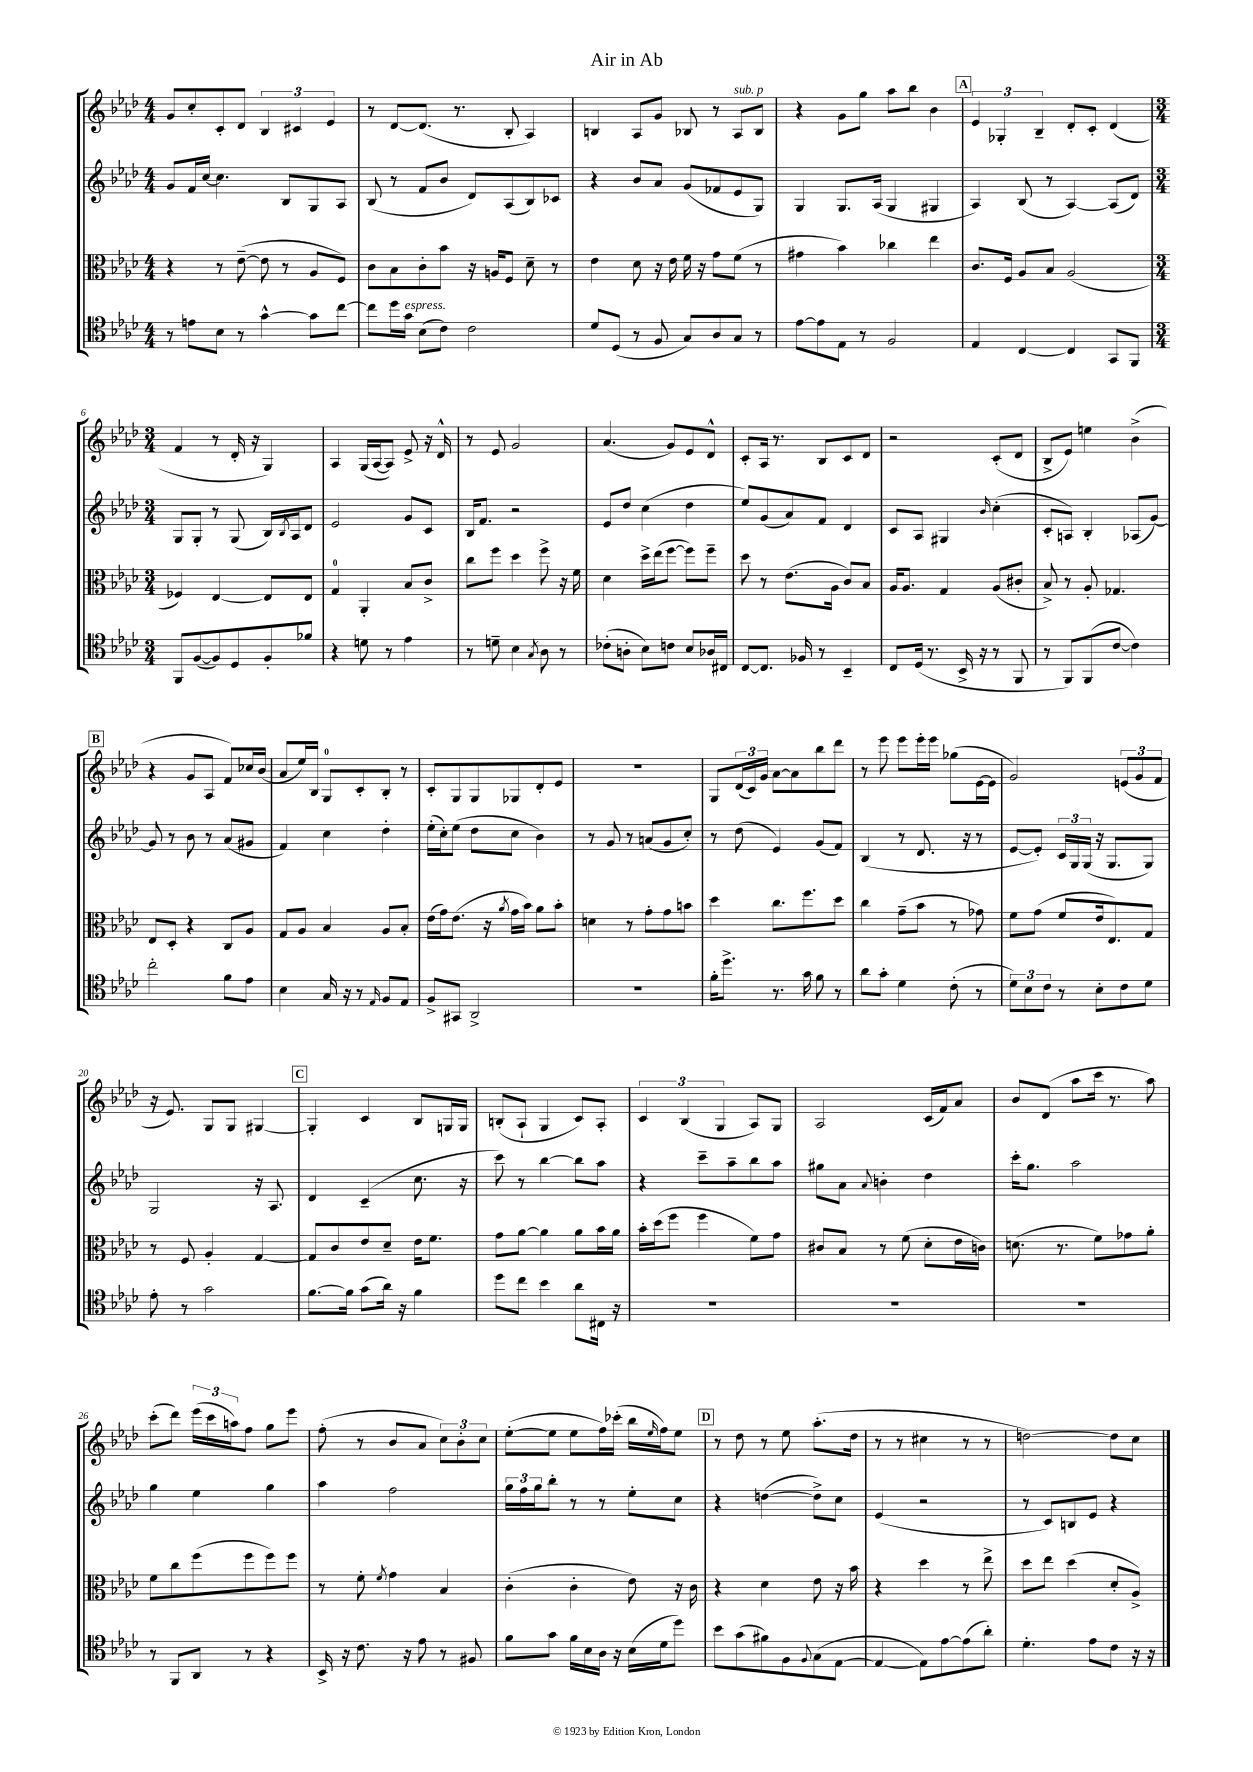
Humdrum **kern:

**kern	**kern	**kern	**kern
*part4	*part3	*part2	*part1
*staff4	*staff3	*staff2	*staff1
*clefC4	*clefC3	*clefG2	*clefG2
*k[b-e-a-d-]	*k[b-e-a-d-]	*k[b-e-a-d-]	*k[b-e-a-d-]
*M4/4	*M4/4	*M4/4	*M4/4
=1	=1	=1	=1
8r	4r	8g/L	8g/L
8en\L	.	16f/L	8cc'/
.	.	[16cc/JJ	.
8B-\J	8r	4.cc\]	8c'/
8r	([8e-~\	.	8d-/J
[4g^^\	8e-\]	.	6B-/
.	8r	8B-/L	.
.	.	.	6c#X/
8g\L]	8A-/L	8G/	.
.	.	.	6e-/
[8cc\J	8F/J)	8A-/J	.
=2	=2	=2	=2
8cc\L]	8c\L	(8B-/	8r
16dd-\L	8B-\	8r	[8d-/L
!LO:TX:a:i:t=espress.	!	!	!
16g\JJ	.	.	.
(8B-\L	8c'\	8f/L	(8.d-/J]
8c\J)	8b-\J	8b-/J	.
.	.	.	8.r
2c\	16r	8d-/L)	.
.	16An/KL	.	.
.	8F/J	(8A-/	8B-'/
.	8d-~\	8B-/)	4A-/)
.	8r	8c-X/J	.
=3	=3	=3	=3
8d-/L	4e-\	4r	4Bn/
(8D-/J	.	.	.
8r	8d-\	8b-/L	8A-/L
8F/	16r	8a-/J	8g/J
.	16e-\	.	.
8G/L)	16f\	(8g/L	8B-X/
.	16r	.	.
8A-/	8g\L	8f-X/	8r
!	!	!	!LO:TX:a:i:t=sub. p
8G/J	(8f\J	8e-/	8A-/L
8r	8r	8G/J)	8B-/J
=4	=4	=4	=4
[8e-\L	4g#X\	4G/	4r
8e-\]	.	.	.
8E-\J	4b-\)	8.G/L	8g\L
8r	.	.	8gg\J
.	.	(16A-/Jk	.
2F/	4cc-X\	4G/	8aa-\L
.	.	.	8bb-\J
.	4ee-\	4G#X/	4b-\
!!LO:REH:place=s1:t=A
=5	=5	=5	=5
4E-/	8.c/L	4A-/)	6e-/
.	.	.	6G-X'/
.	16F/Jk	.	.
[4C/	8A-/L	(8B-/	.
.	.	.	6B-~/
.	8B-/J	8r	.
4C/]	(2A-/	[4A-/)	8d-'/L
.	.	.	8c'/J
8GG/L	.	(8A-/L]	(4d-/
8FF/J	.	8d-/J)	.
!!LO:LB:g=z
=6	=6	=6	=6
*M3/4	*M3/4	*M3/4	*M3/4
8FF/L	4F-X/)	8G/L	4f/
([8F/	.	8G'/J	.
8F/])	[4E-/	8r	8r
8D-/	.	(8G/	16d-'/
.	.	.	16r
8F'/	8E-/L]	16B-/LL)	4G/)
.	.	8qB-/	.
.	.	16A-/J	.
8f-X/J	8E-/J	8d-/J	.
=7	=7	=7	=7
4r	4G/	2e-/	4A-/
8dn\	4AA-'/	.	(16G/LL
.	.	.	[16A-/J
8r	.	.	8A-/J])
4e-\	8B-/L	8g/L	8e-^/
.	8c^/J	8c/J	16r
.	.	.	16d-^^/
=8	=8	=8	=8
8r	8cc\L	16B-/KL	8r
.	.	8.f/J	.
8dn~\	8ff\J	.	8e-/
4B-\	4dd-\	2r	2g/
8qG/	.	.	.
8A-\	8ff^\	.	.
8r	16r	.	.
.	16f\	.	.
=9	=9	=9	=9
(8c-X'\L	4d-\	8e-/L	(4.a-/
8An'\J	.	8dd-/J	.
8B-\L)	16dd-^\LL	(4cc\	.
.	(16ee-\J	.	.
8cn\J	[8ff\J	.	8g/L)
8B-/L	8ff\L])	4dd-\	8e-/
16A-X/L	8ff~\J	.	8d-^^/J
16C#X/JJ	.	.	.
=10	=10	=10	=10
[8C/L	8dd-\	8ee-/L)	8c'/L
8.C/J]	8r	(8g/	16A-/Jk
.	.	.	8.r
.	(8.e-\L	8a-/)	.
16F-X/	.	.	.
8r	.	8f/J	8B-/L
.	16A-\Jk	.	.
4BB-~/	8c/L)	4d-/	8c/
.	8B-/J	.	8d-/J
=11	=11	=11	=11
8C/L	16A-/KL	8c/L	2r
.	8.A-/J	.	.
(16D-/Jk	.	8A-/J	.
8.r	.	.	.
.	4G/	4G#X/	.
16BB-^/	.	.	.
16r	.	.	.
.	.	16qqb-/	.
8r	(8A-/L	(4cc'\	(8c'/L
8FF/	8c#X'/J	.	8d-/J
=12	=12	=12	=12
8r	8B-^/)	8c'/L	8B-^/L
8FF/L)	8r	8An/J)	8e-/J)
(8FF/	8A-'/	4B-'/	4een\
[8c/J	4.G-X/	.	.
4c\])	.	(8A-X/L	(4b-^\
.	.	[8g/J)	.
!!LO:LB:g=z
!!LO:REH:place=s1:t=B
=13	=13	=13	=13
2cc'\	8E-/L	8g/]	4r
.	8D-'/J	8r	.
.	4r	8b-\	8g/L
.	.	8r	8A-/J
8f\L	8C/L	(8a-/L	8f/L)
8e-\J	8A-/J	8g#X/J	16cc-X/L
.	.	.	(16b-/JJ
=14	=14	=14	=14
4B-\	8G/L	4f/)	8a-/L
.	8A-/J	.	16ee-/L)
.	.	.	16B-/JJ
16G/	4B-/	4cc\	8G/L
16r	.	.	.
8r	.	.	8c'/
16qqE-/	.	.	.
8F/L	8A-/L	4dd-'\	8B-'/J
8E-/J	8B-'/J	.	8r
=15	=15	=15	=15
8F^/L	(16e-\LL	(16ee-'\LL	8c'/L
.	16g\J)	16cc'\J)	.
8GG#X/J	(8.e-\J	(8ee-\J	8G/
2AA-^/	.	8dd-\L	8G/
.	16r	.	.
.	8qa-/	.	.
.	16g\LL	8cc\J	8G-X/
.	16b-\JJ)	.	.
.	8a-\L	4b-\)	8d-'/
.	8b-'\J	.	8e-/J
=16	=16	=16	=16
2.r	4dn\	8r	2.r
.	.	8g/	.
.	8r	8r	.
.	8g'\L	(8an/L	.
.	8g\	8g/	.
.	8bn\J	8cc'/J)	.
=17	=17	=17	=17
16f'\KL	4dd-\	8r	8G/L
8.dd-^\J	.	.	.
.	.	(8dd-\	(24d-/L
.	.	.	24c/)
.	.	.	24g/JJ
8.r	8.cc\L	4e-/)	[8a-\L
.	.	.	8a-\]
16g\	8.ff\	.	.
8f\	.	(8g/L	8bb-\
8r	8dd-\J	8f/J)	8ddd-\J
=18	=18	=18	=18
8a-\L	4cc\	(4B-/	8r
8g'\J	.	.	8eee-\
4d-\	(8g~\L	8r	8eee-\L
.	8b-\J	8.d-/	16eee-'\L
.	.	.	16eee-\JJ
(8c'\	8r	.	(8gg-X\L
.	.	16r	.
8r	8g-X\)	8r	[16e-\L
.	.	.	16e-\JJ]
=19	=19	=19	=19
12d-\L)	8f\L	[8e-/L	2g/)
12B-\	.	.	.
.	(8g\J	8e-'/J])	.
12c\J	.	.	.
8r	8f/L	24c/LL	.
.	.	24G/	.
.	.	(24G/JJ	.
8B-'\L	16e-/k	16r	.
.	8.E-/)	8.G/L	.
8c\	.	.	(12en/L
.	.	.	12g/
8d-\J	8G/J	8G/J)	.
.	.	.	12f/J
!!LO:LB:g=z
=20	=20	=20	=20
8e-'\	8r	2G/	16r
.	.	.	8.e-/)
8r	8F/	.	.
2g\	4A-'/	.	8G/L
.	.	.	8G/J
.	[4G/	16r	[4G#X/
.	.	8.A-/	.
!!LO:REH:place=s1:t=C
=21	=21	=21	=21
[8.f\L	8G/L]	4d-/	4G#'/]
.	8c/	.	.
16f\Jk]	.	.	.
(8g\L	8e-/	(4c~/	4c/
16a-\Jk)	8d-~/J	.	.
16r	.	.	.
4f\	16e-\KL	8.cc\	8B-/L
.	8.f\J	.	.
.	.	.	16Gn/L
.	.	16r	16G/JJ
=22	=22	=22	=22
8dd-\L	8g\L	8ccc\)	(8Bn'/L
8cc\J	[8a-\J	8r	8A-`/J
4b-\	4a-\]	[4bb-\	4G/
8a-\L	8a-\L	8bb-\L]	8c/L)
16C#X\Jk	16b-\L	8aa-\J	8A-'/J
16r	16a-\JJ	.	.
=23	=23	=23	=23
2.r	16b-'\LL	4r	6c/
.	(16dd-\J	.	.
.	8ff\J	.	.
.	.	.	(6B-/
.	4ff\	8ccc~\L	.
.	.	.	6G/
.	.	8aa-~\	.
.	8f\L)	8bb-\	8A-/L)
.	8g\J	8aa-\J	8G/J
=24	=24	=24	=24
2.r	8c#X/L	8gg#X\L	2A-/
.	8B-/J	8a-\J	.
.	.	8qqa-/	.
.	8r	4bn'\	.
.	(8f\	.	.
.	8d-'\L	4dd-\	(16c/LL
.	.	.	16f/J)
.	16e-\L	.	8a-/J
.	16cn\JJ)	.	.
=25	=25	=25	=25
2.r	(8.dn\	16ccc'\KL	8b-/L
.	.	8.gg\J	.
.	.	.	(8d-/J
.	8.r	.	.
.	.	2aa-\	8aa-\L
.	8f\L)	.	16ccc\Jk
.	.	.	8.r
.	8g-X\	.	.
.	8a-'\J	.	8aa-\)
!!LO:LB:g=z
=26	=26	=26	=26
8r	8f\L	4gg\	(8ccc'\L
8FF/L	8cc\	.	8ddd-\J)
8AA-/J	(8ff\	4ee-\	(24eee-\LL
.	.	.	24ccc\
.	.	.	24aan\J)
8r	8ff\	.	8ff\J
4r	8ff\)	4gg\	8gg\L
.	8ff\J	.	8eee-\J
=27	=27	=27	=27
16BB-^/	8r	4aa-\	(8ff'\
16r	.	.	.
8.c\	8f'\	.	8r
.	8qf/	.	.
.	4g\	2ff\	8b-/L
16r	.	.	.
8e-\	.	.	8a-/J
8r	4B-/	.	12cc\L)
.	.	.	12b-'\
8F#X/	.	.	.
.	.	.	12cc\J
=28	=28	=28	=28
8f\L	(4c'\	24gg\LL	([8ee-'\L
.	.	24ff\	.
.	.	24gg\J	.
8g\J	.	8bb-'\J	8ee-\J]
16f\LL	4c'\	8r	8ee-\L
16B-\	.	.	.
16A-\JJ	.	8r	16ff\L)
16r	.	.	(16ccc-X'\JJ
(16B-\LL	8e-\)	8ee-'\L	16bb-\LL
.	.	.	16qqee-/
16d-\J	.	.	16ff\J)
8dd-\J)	16r	8cc\J	8ee-\J
.	16c\	.	.
!!LO:REH:place=s1:t=D
=29	=29	=29	=29
8b-\L	4r	4r	8r
(8g\	.	.	8dd-\
8f#X\)	4d-\	([4ddn\	8r
8F\	.	.	8ee-\
8qqF/	.	.	.
(8G\	8e-\	8dd^\L])	(8.aa-'\L
[8E-\J	16r	8cc\J	.
.	16b-\	.	16dd-\Jk
=30	=30	=30	=30
4E-/_	4r	(4e-/	8r
.	.	.	8r
8E-\L])	4dd-\	2r	4cc#X\
[8e-\	.	.	.
(8e-\]	8r	.	8r
8a-'\J)	8ee-^\	.	8r
=31	=31	=31	=31
4.d-'\	8dd-\L	8r	[2ddn\)
.	8ee-\J	8c/L)	.
.	(4dd-\	8Bn/	.
8e-\L	.	8e-/J	.
8c\J	8d-'/L	4r	8dd\L]
16r	8A-^/J)	.	8cc\J
16r	.	.	.
==	==	==	==
*-	*-	*-	*-
